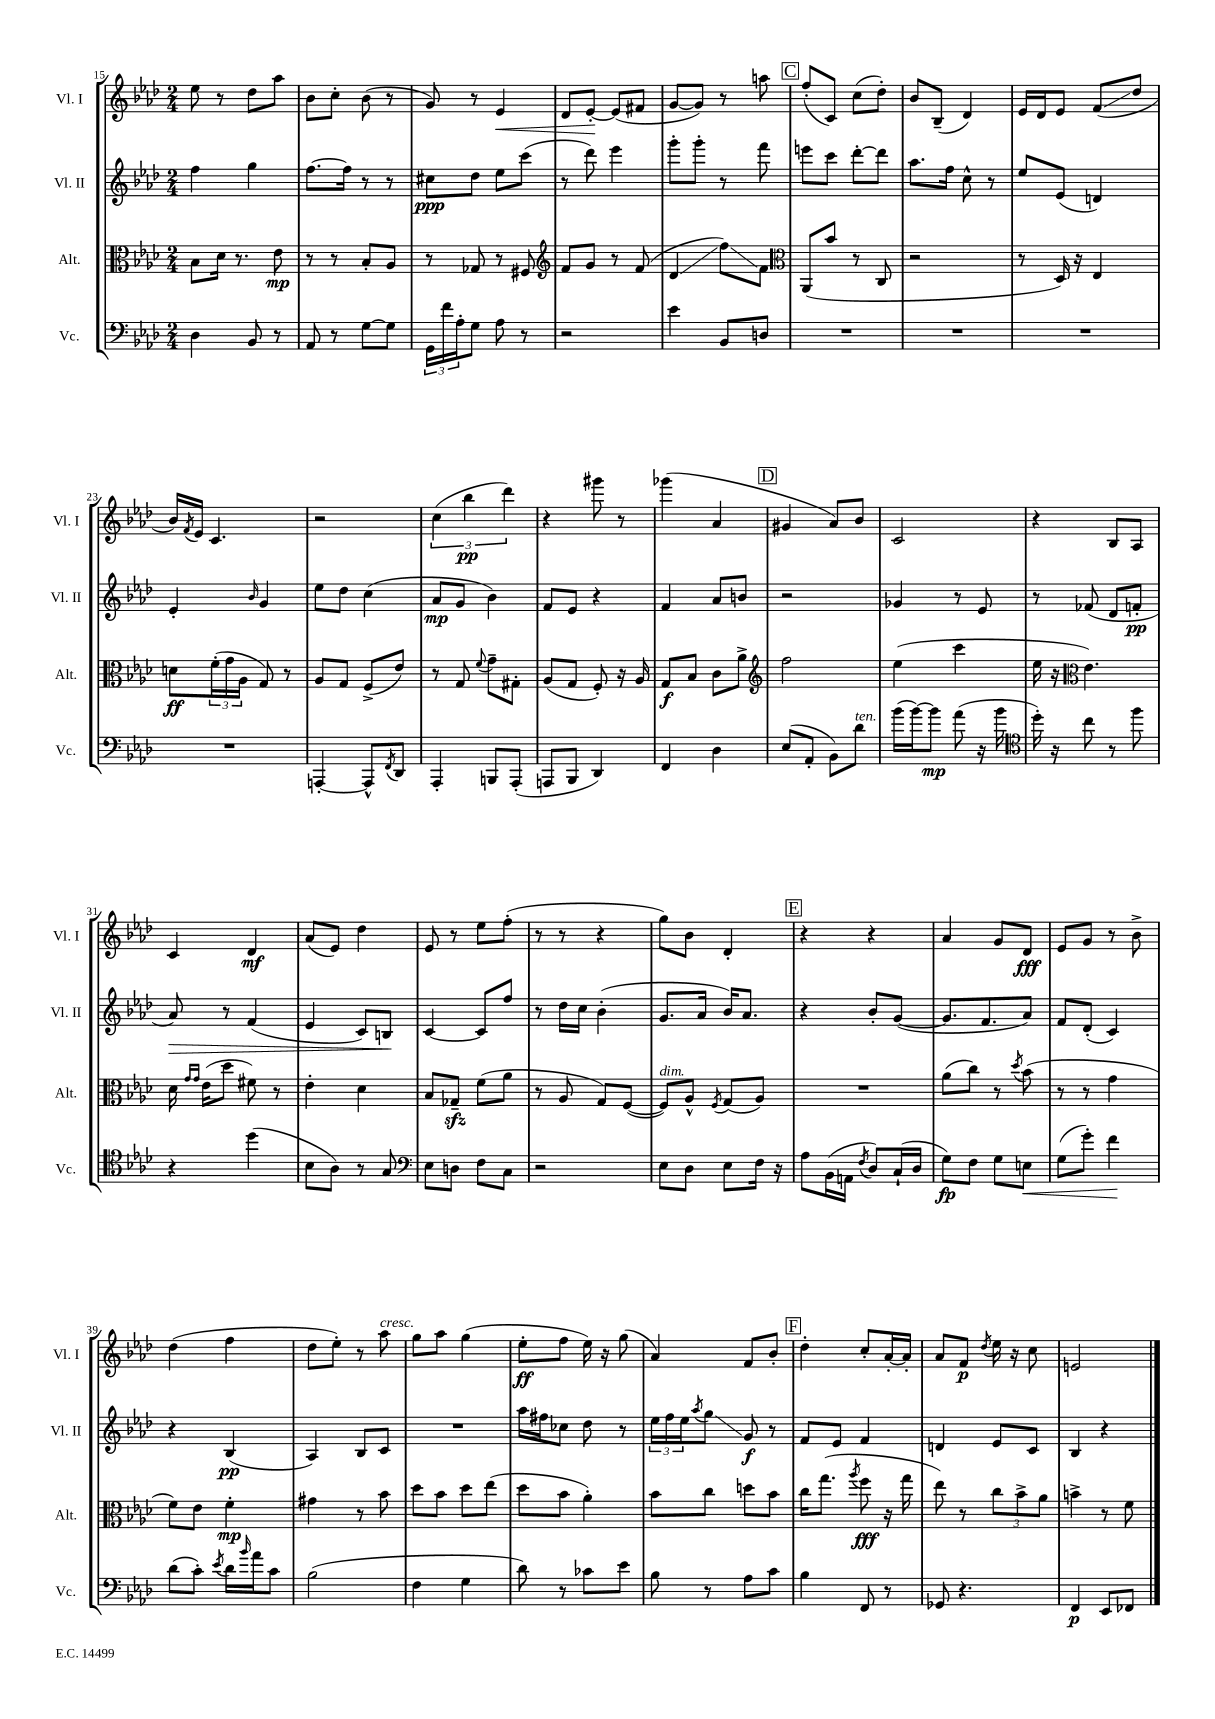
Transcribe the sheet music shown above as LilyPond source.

<<
\new StaffGroup <<
\new Staff = "s0" \with { instrumentName = "Vl. I" shortInstrumentName = "Vl. I" } {
    \clef treble \key aes \major \numericTimeSignature \time 2/4
    ees''8 r8 des''8 aes''8 |
    bes'8 c''8-. bes'8( r8 |
    g'8) r8 ees'4\< |
    des'8 ees'8~-.\! ees'8( fis'8 |
    g'8~ g'8) r8 a''8 |
    \mark \markup { \box "C" } f''8-.( c'8) c''8( des''8-.) |
    bes'8 bes8--( des'4) |
    ees'16 des'16 ees'8 f'8\glissando( des''8 |
    bes'16) \acciaccatura { f'8 } ees'16 c'4. |
    r2 |
    \tuplet 3/2 { c''4( bes''4\pp des'''4) } |
    r4 gis'''8 r8 |
    ges'''4( aes'4 |
    \mark \markup { \box "D" } gis'4 aes'8) bes'8 |
    c'2 |
    r4 bes8 aes8 |
    c'4 des'4\mf |
    aes'8( ees'8) des''4 |
    ees'8 r8 ees''8 f''8-.( |
    r8 r8 r4 |
    g''8) bes'8 des'4-. |
    \mark \markup { \box "E" } r4 r4 |
    aes'4 g'8 des'8\fff |
    ees'8 g'8 r8 bes'8-> |
    des''4( f''4 |
    des''8 ees''8-.) r8 aes''8^\markup { \italic "cresc." } |
    g''8 aes''8 g''4( |
    ees''8-.\ff f''8 ees''16) r16 g''8( |
    aes'4) f'8 bes'8-. |
    \mark \markup { \box "F" } des''4-. c''8-. aes'16~-. aes'16-. |
    aes'8 f'8\p \acciaccatura { des''8 } ees''16 r16 c''8 |
    e'2 \bar "|." |
}
\new Staff = "s1" \with { instrumentName = "Vl. II" shortInstrumentName = "Vl. II" } {
    \clef treble \key aes \major \numericTimeSignature \time 2/4
    f''4 g''4 |
    f''8.~ f''16 r8 r8 |
    cis''8\ppp des''8 ees''8 c'''8( |
    r8 des'''8) ees'''4 |
    g'''8-. g'''8-. r8 f'''8 |
    \mark \markup { \box "C" } e'''8 c'''8 des'''8~-. des'''8 |
    aes''8. f''16 c''8-^ r8 |
    ees''8 ees'8( d'4) |
    ees'4-. \grace { bes'16 } g'4 |
    ees''8 des''8 c''4( |
    aes'8\mp g'8 bes'4) |
    f'8 ees'8 r4 |
    f'4 aes'8 b'8 |
    \mark \markup { \box "D" } r2 |
    ges'4 r8 ees'8 |
    r8 fes'8( des'8 f'8-.\pp |
    aes'8\>) r8 f'4( |
    ees'4 c'8) b8\! |
    c'4~ c'8 f''8 |
    r8 des''16 c''16 bes'4-.( |
    g'8. aes'16 bes'16) aes'8. |
    \mark \markup { \box "E" } r4 bes'8-. g'8~( |
    g'8. f'8. aes'8) |
    f'8 des'8-.( c'4) |
    r4 bes4\pp( |
    aes4) bes8 c'8 |
    R2 |
    aes''16 fis''16 ces''8 des''8 r8 |
    \tuplet 3/2 { ees''16 f''16 ees''16 } \acciaccatura { aes''8 } g''8\glissando g'8\f r8 |
    \mark \markup { \box "F" } f'8 ees'8 f'4 |
    d'4 ees'8 c'8 |
    bes4 r4 \bar "|." |
}
\new Staff = "s2" \with { instrumentName = "Alt." shortInstrumentName = "Alt." } {
    \clef alto \key aes \major \numericTimeSignature \time 2/4
    bes8 des'16 r8. ees'8\mp |
    r8 r8 bes8-. aes8 |
    r8 ges8 r8 fis8 |
    \clef treble f'8 g'8 r8 f'8( |
    des'4\glissando f''8\glissando) f'8 |
    \mark \markup { \box "C" } \clef alto aes,8( bes'8 r8 c8 |
    r2 |
    r8 des16) r16 ees4 |
    d'8\ff \tuplet 3/2 { f'16-.( g'16 aes16 } g8) r8 |
    aes8 g8 f8->( ees'8) |
    r8 g8 \appoggiatura { f'8 } g'8-- gis8-. |
    aes8( g8 f8-.) r16 aes16 |
    g8\f bes8 c'8 aes'8-> |
    \mark \markup { \box "D" } \clef treble f''2 |
    ees''4( c'''4 |
    ees''16 r16 \clef alto ees'4.) |
    des'16 \grace { g'16 g'16 } ees'16( des''8 fis'8) r8 |
    ees'4-. des'4 |
    bes8 ges8--\sfz f'8( aes'8 |
    r8 aes8 g8) f8~( |
    f8^\markup { \italic "dim." }) aes8-^ \acciaccatura { f8 } g8( aes8) |
    \mark \markup { \box "E" } R2 |
    aes'8( c''8) r8 \acciaccatura { des''8 } bes'8( |
    r8 r8 g'4 |
    f'8) ees'8 f'4-.\mp |
    gis'4 r8 bes'8 |
    des''8 bes'8 des''8 ees''8( |
    des''8 bes'8 aes'4-.) |
    bes'8 c''8 d''8 bes'8 |
    \mark \markup { \box "F" } c''16 g''8.( \acciaccatura { aes''8 } f''8\fff r16 g''16 |
    ees''8) r8 \tuplet 3/2 { c''8 bes'8-> aes'8 } |
    b'4-> r8 f'8 \bar "|." |
}
\new Staff = "s3" \with { instrumentName = "Vc." shortInstrumentName = "Vc." } {
    \clef bass \key aes \major \numericTimeSignature \time 2/4
    des4 bes,8 r8 |
    aes,8 r8 g8~ g8 |
    \tuplet 3/2 { g,16 f'16 aes16-. } g8 aes8 r8 |
    r2 |
    ees'4 bes,8 d8 |
    \mark \markup { \box "C" } R2 |
    R2 |
    R2 |
    R2 |
    a,,4~-. a,,8-^ \acciaccatura { f,8 } des,8 |
    aes,,4-. b,,8 aes,,8-.( |
    a,,8 bes,,8 des,4) |
    f,4 des4 |
    \mark \markup { \box "D" } ees8( aes,8-. bes,8) des'8^\markup { \italic "ten." } |
    bes'16( bes'16~) bes'8\mp aes'8( r16 bes'16 |
    \clef tenor des''16-.) r16 c''8 r8 f''8 |
    r4 des''4( |
    bes8 aes8) r8 g8 |
    \clef bass ees8 d8 f8 c8 |
    r2 |
    ees8 des8 ees8 f16 r16 |
    \mark \markup { \box "E" } aes8 bes,16( a,16 \acciaccatura { f8 } des8) c16-!( des16 |
    g8\fp) f8 g8 e8\< |
    g8( g'8-.) f'4\! |
    des'8( c'8-.) \acciaccatura { ees'8 } des'16 \grace { bes'16 } aes'16 c'8 |
    bes2( |
    f4 g4 |
    des'8) r8 ces'8 ees'8 |
    bes8 r8 aes8 c'8 |
    \mark \markup { \box "F" } bes4 f,8 r8 |
    ges,8 r4. |
    f,4\p ees,8 fes,8 \bar "|." |
}
>>
>>
\layout { \context { \Score currentBarNumber = #15 } }
